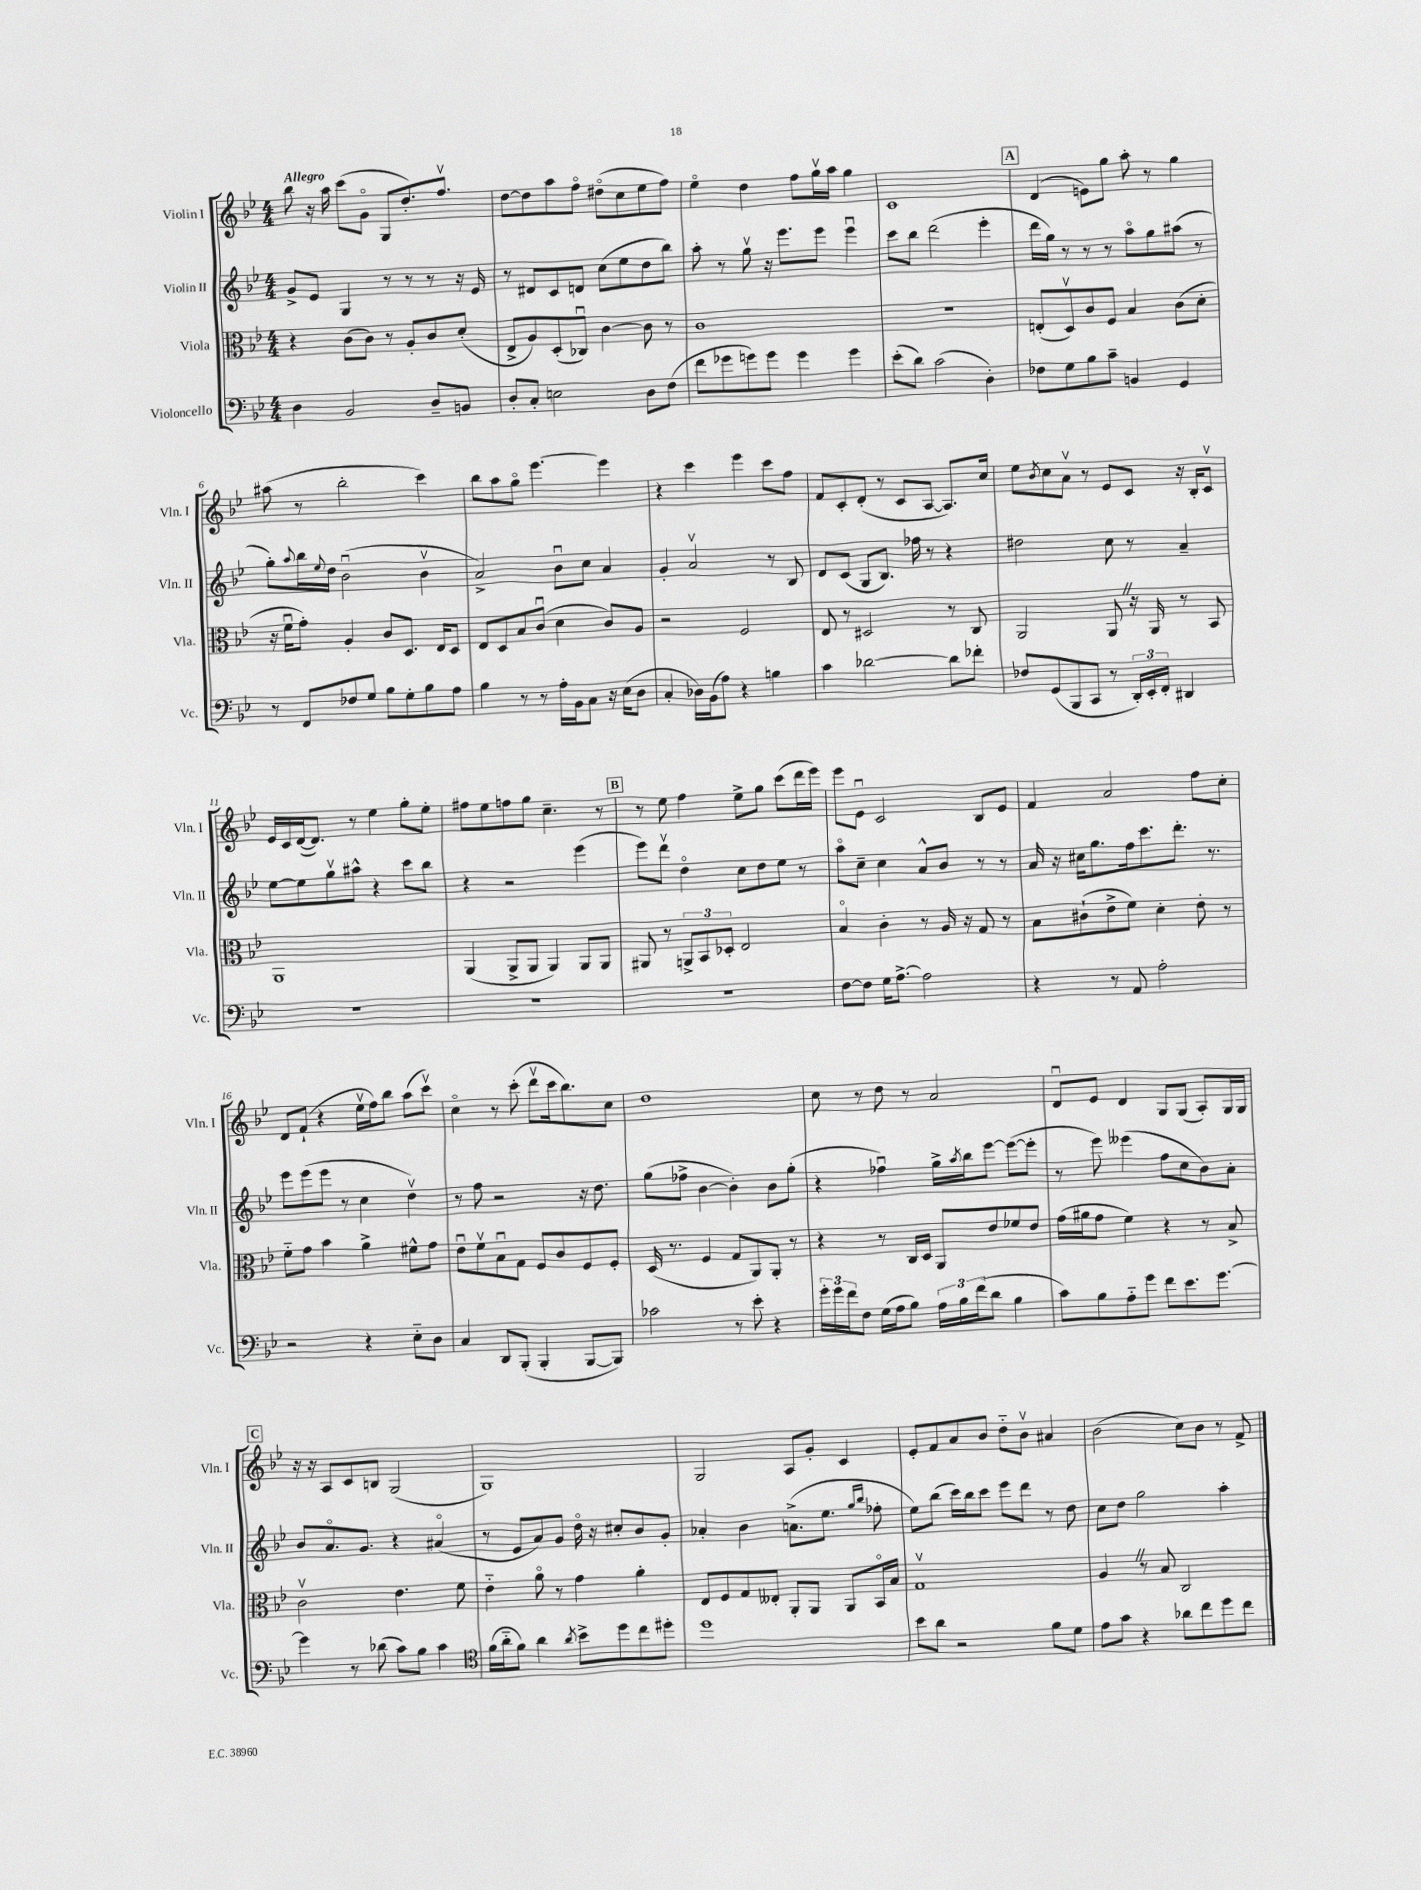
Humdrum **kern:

**kern	**kern	**kern	**kern
*staff4	*staff3	*staff2	*staff1
*clefF4	*clefC3	*clefG2	*clefG2
*k[b-e-]	*k[b-e-]	*k[b-e-]	*k[b-e-]
*M4/4	*M4/4	*M4/4	*M4/4
4D	4r	8g^	8bb-
.	.	8e-	16r
.	.	.	16aa
2BB-	(8c	4G	(8ccc
.	8c)	.	8go
.	8r	8r	8G
.	8A'	8r	8.dd')
8D~	8c	8r	.
.	.	.	8.ffv
8BB	(8d'	16r	.
.	.	16e-	.
=	=	=	=
8D'	8E-^	8r	[8dd
8C'	8A)	8d#	8dd]
2E	(8D'	8c	8aa
.	8C-u)	8d	8ffo
.	[4c	(8cc	(8dd#o
.	.	8ee-	8cc
8D	8c]	8dd	8ee-
(8F	8r	8bb-)	8ff)
=	=	=	=
8f	1c	8aa'	4ee-o
8g-	.	8r	.
8g)	.	8ggv	4dd
8g	.	16r	.
.	.	8.eee-	.
4g	.	.	8ff
.	.	8eee-	16ggv
.	.	.	16aa
4g	.	4eee-u	4gg
=	=	=	=
(8e-'	1r	8ccc	1c
8d)	.	8bb-	.
(2c	.	(2ddd	.
4D')	.	4eee-'	.
=	=	=	=
8F-	(8E'	16ddd	(4d
.	.	16gg)	.
8G	8Dv)	8r	.
8B-	8c	8r	8e)
8c~	8F	8r	8gg
4BB	4B-	8aao	8aa'
.	.	8gg	8r
4GG	(8c	(8aa#	4gg
.	8d'	8r	.
=	=	=	=
8r	16r	8gg')	(8aa#
.	16fu	.	.
.	.	8qqaa	.
8FF	8g')	16bb-	8r
.	.	8qqee-	.
.	.	16dd	.
8F-	4A'	(2b-u	2bb-'
8G	.	.	.
8B-	8c	.	.
8G'	8.D	.	.
8B-	.	4b-v	4ccc)
.	16E-	.	.
8A	8D	.	.
=	=	=	=
4B-	8E-	2a^)	8bb-
.	8D	.	8aa
8r	8B-	.	8ggo
8r	(8cu	.	[4.eee-
16A'	4d	8b-u	.
16BB-	.	.	.
8C	.	8cc	.
16r	8c)	4a	4eee-]
(16E-	.	.	.
8D	8A	.	.
=	=	=	=
4C'	2r	4g'	4r
16D-)	.	2av	4ccc
(16BB-	.	.	.
8A)	.	.	.
4r	2F	.	4eee-
4B	.	8r	8ccc
.	.	8B-	8ff
=	=	=	=
4c	8E-	8d	8f
.	8r	(8c	8c'
[2d-	2D#	8G	(8d'
.	.	8.B-)	8r
.	.	.	8c
.	.	16ff-	.
.	.	8r	[8A
8d-]	8r	4r	8.A])
8f-'	8C	.	.
.	.	.	16cc
=	=	=	=
8F-	2AA	2dd#	8ee-
.	.	.	8qb-
(8GG	.	.	8cc
8BBB-	.	.	8av
8CC	.	.	8r
8r	8AA	8cc	8e-
24DD')	16r	8r	8c
24EE-'	.	.	.
.	16AA	.	.
24FF'	.	.	.
4DD#	8r	4a~	16r
.	.	.	16B-'
.	8BB-	.	8cv
=	=	=	=
1r	1AA	[8ee-	16e-
.	.	.	16c
.	.	8ee-]	([16d
.	.	.	8.d])
.	.	8ggv	.
.	.	8aa#^^	8r
.	.	4r	4ee-
.	.	8ccc	8gg'
.	.	8bb-	8ee-'
=	=	=	=
1r	(4AA	4r	8ff#
.	.	.	8ee-
.	8AA^	2r	8ff
.	8AA	.	8gg
.	4AA)	.	4.cc~
.	8AA	(4eee-	.
.	8AA	.	8r
=	=	=	=
1r	8AA#	8eee-)	8r
.	8r	8dddv	8ee-
.	12AA^	4ddo	4ff
.	12BB-	.	.
.	12D-'	.	.
.	2E-	8cc	8ee-^
.	.	8dd	8gg
.	.	8ee-	(8ccc
.	.	8r	16ddd
.	.	.	16eee-)
=	=	=	=
[8F	4B-o	8aao	8eee-
8F]	.	8cc~	8e-u
16G	4c'	4cc	2c
[8.A^	.	.	.
2A]	8r	8a^^	.
.	16A	8b-	.
.	16r	.	.
.	8G	8r	8B-
.	8r	8r	8e-
=	=	=	=
4r	8B-	16a	4f
.	.	16r	.
.	(8c#`	16cc#	.
.	.	8.gg	.
8r	8e-^	.	2a
8AA	8f)	16ff	.
.	.	8.ccc	.
2A'	4d'	.	.
.	.	8.ddd'	.
.	8e-'	.	8ff
.	.	8.r	.
.	8r	.	8cc'
=	=	=	=
2r	8f'~	8eee-	8d
.	8g	(8eee-	(8f`
.	4b-	8eee-	4r
.	.	8r	.
4r	4a^	4cc	16ee-v
.	.	.	16ff)
.	.	.	8bb-
8E-'~	8f#^^	4ddv)	(8aa
8D	8g	.	8cccv)
=	=	=	=
4C	8e-u	8r	4cco
.	8fv	8ff	.
8DD	8B-u	2r	8r
(8BBB-'	8G	.	(8ccc'
4BBB-'	8F	.	8dddv
.	8c	.	16ccc
.	.	.	8.bb-)
[8BBB-	8F	16r	.
.	.	8.dd	.
8BBB-])	8F'	.	8cc
=	=	=	=
2c-	(16D	(8gg	1dd
.	8.r	.	.
.	.	8ff-^	.
.	4F	[4b-	.
8r	8G	4b-'])	.
8e-'	8AA)	.	.
4r	8AA'	8b-	.
.	8r	(8gg'	.
=	=	=	=
24g'	4r	4r	8cc
24g	.	.	.
24f	.	.	.
8F	.	.	8r
(16G	8r	4ff-u)	8dd
16A	.	.	.
8B-)	16C	.	8r
.	16D	.	.
24A	8AA	16gg^	2a
24B-	.	.	.
.	.	8qaa	.
.	.	16bb-	.
(24f	.	.	.
8d	8e-	[8eee-	.
4B-	8f-	(8eee-_	.
.	8e-	8eee-']	.
=	=	=	=
8c)	(16g	8r	8du
.	16a#	.	.
8B-	8g	8eee-)	8e-
8A'~	4f)	(4eee--	4d
8g	.	.	.
8f	4r	8ff	8G
8.e-	.	8cc	(8G
.	8r	8b-)	8A')
[8.g	.	.	.
.	8B-^	8a'	16G
.	.	.	16G
=	=	=	=
4g]	2cv	8b-	16r
.	.	.	16r
.	.	8.ao	8A
8r	.	.	8c
.	.	8.g	.
(8d-	.	.	8B
8c)	4.e-	4r	(2G
8B-	.	.	.
4c	.	(4a#o	.
.	8f	.	.
=	=	=	=
*clefC4	*	*	*
(16f	4e-'~	8r	1G)
16a'~	.	.	.
8f)	.	8e-	.
4a	8ao	8a)	.
.	8r	8g	.
8qa	.	.	.
8b-^	4g	16ddo	.
.	.	16r	.
8dd	.	8cc#'	.
8cc	4a'	8b-	.
8dd#'	.	8g'	.
=	=	=	=
1dd	8E-	4a-'	2G
.	8F	.	.
.	8G	4b-	.
.	8E--'	.	.
.	8AA'	(8.a^	8A
.	8AA	.	8g'
.	.	8.ee-	.
.	8AA	.	4c
.	.	16qqgg	.
.	.	16qqbb-	.
.	16BB-o	8ff-'	.
.	16B-	.	.
=	=	=	=
8b-	1Gv	8ee-)	8e-'
8a	.	(8bb-	8f
2r	.	16ccc)	8a
.	.	16bb-	.
.	.	8ccc	8b-
.	.	8eee-	8dd'~
.	.	8ddd	8b-v
8f	.	8r	4a#
8d	.	8dd	.
=	=	=	=
8e-	4A	8cc	(2b-
8g	.	8dd	.
4r	8r	2gg	.
.	8B-	.	.
8a-	2C	.	8cc)
8cc	.	.	8b-
8dd	.	4aa'	8r
8cc	.	.	8f^
==	==	==	==
*-	*-	*-	*-
